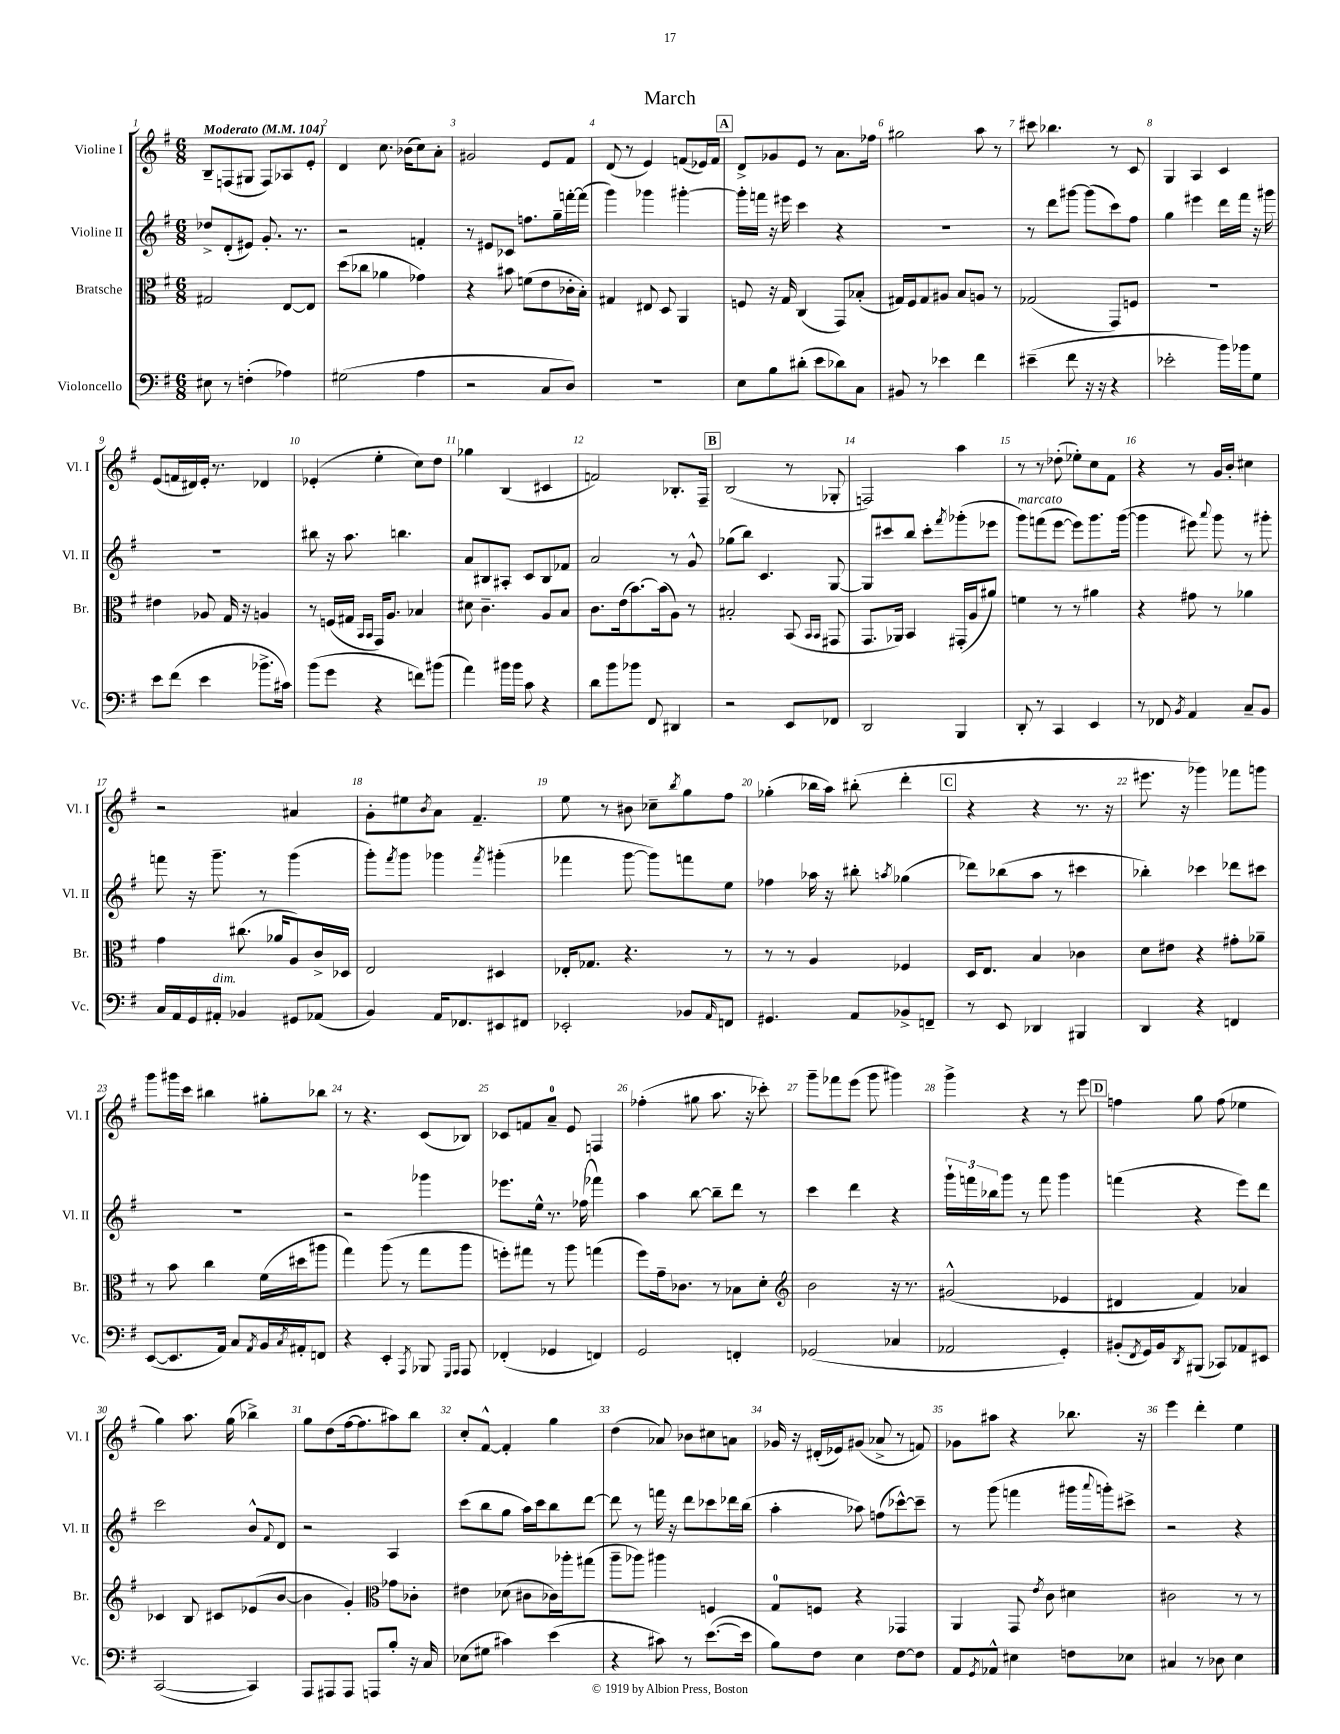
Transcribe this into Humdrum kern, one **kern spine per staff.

**kern	**kern	**kern	**kern
*staff4	*staff3	*staff2	*staff1
*clefF4	*clefC3	*clefG2	*clefG2
*k[f#]	*k[f#]	*k[f#]	*k[f#]
*M6/8	*M6/8	*M6/8	*M6/8
*MM104	*MM104	*MM104	*MM104
8E#	2G#	8dd-^	8B~
8r	.	(8d'	(8F
(4F'	.	8e#)	8G#
.	.	8.g'	8F)
4A-)	[8E	.	8A-
.	.	8.r	.
.	8E]	.	8e'
=	=	=	=
(2G#	(8dd	2r	4d
.	8cc-	.	.
.	4a-	.	8.cc
.	.	.	(16b-
4A	4g-)	4f'	8cc)
.	.	.	8a'
=	=	=	=
2r	4r	8r	2g#
.	.	8e#	.
.	8b#	8c-	.
.	(8f	8.ff	.
8C	8e	.	8e
.	.	16gg~	.
8D)	16c-'	[16fff'	8f#
.	16B')	(16fff]	.
=	=	=	=
2.r	4G#	4ggg)	(8d
.	.	.	8r
.	8E#	4ggg-	4e)
.	8D	.	.
.	4AA	[4ggg#'	(8f
.	.	.	16e-)
.	.	.	16f
=	=	=	=
8E	8F	16ggg#']	8d^
.	.	16fff	.
8B	16r	16r	8g-
.	16G	16eee#	.
(8d#'	(4C	4ccc	8e
8e	.	.	8r
8d-)	8GG)	4r	8.a
8C	(8B-'	.	.
.	.	.	16ff-
=	=	=	=
8BB#	16G#)	2.r	2gg#
.	16F#	.	.
8r	8G#	.	.
4e-	8A#	.	.
.	8B	.	.
4f#	8A	.	8aa
.	8r	.	8r
=	=	=	=
(4e#~	(2G-	8r	8ccc#
.	.	8ddd	4.bb-
8f#	.	[8ggg#	.
16r	.	(8ggg#]	.
16r	.	.	.
4r	8GG)	8ccc)	8r
.	8F	8ff#	8c
=	=	=	=
2e-'	2.r	4gg	4G
.	.	4eee#	4A
16b)	.	16ddd	4c
16b-	.	16fff#	.
8G	.	16r	.
.	.	16ggg#	.
=	=	=	=
8e	4e#	2.r	(8e
(8f#	.	.	16f
.	.	.	16d#)
4e	8A-	.	16e'
.	.	.	8.r
.	16G	.	.
.	16r	.	.
8.b-^	4A	.	4d-
16c#)	.	.	.
=	=	=	=
(8b	8r	8bb#	(4e-'
8g	(16F	16r	.
.	16G#	8.aa	.
.	16qqBB	.	.
.	16qqBB	.	.
4r	16GG)	.	4ee'
.	8.A	.	.
.	.	4.bb	.
8f)	4B-	.	8cc)
(8b#	.	.	8dd
=	=	=	=
4a)	8d#	8a	4gg-
.	4.c~	8B#	.
16b#	.	8A#'	(4B
16b#	.	.	.
8c	.	8c	.
4r	8A	8B#	4c#
.	8B	8f-	.
=	=	=	=
8d	8.c	2a	2f)
8b	.	.	.
.	(16e	.	.
8b-	[8.b)	.	.
8FF#	.	.	.
.	(16b]	.	.
4DD#	8A)	8r	8.B-'
.	8r	8g^^	.
.	.	.	16F#~
=	=	=	=
2r	2B#'	(8gg-	(2B
.	.	8bb)	.
.	.	4.c	.
8EE	(8BB	.	8r
.	16qqBB	.	.
.	16qqBB	.	.
8FF-	8GG#	[8G	8G-'
=	=	=	=
2DD	8.GG	8G]	2F)
.	.	8ccc#	.
.	16AA-)	.	.
.	4BB	8bb	.
.	.	8ccc#'	.
.	.	8qfff#	.
4BBB	(16GG#'	(8ggg-'	4aa
.	16A	.	.
.	8a#)	8eee-	.
=	=	=	=
8DD'	4f	8ggg)	8r
8r	.	(8fff	8r
4CC	8r	[8eee	(8dd-'
.	8r	8eee])	8ee-')
4EE	4a#	8.ggg	8cc
.	.	.	8f#
.	.	([16ggg	.
=	=	=	=
8r	4r	4ggg]	4r
8FF-	.	.	.
8qBB	.	.	.
4AA	8g#	8eee#)	8r
.	.	8qqaaa	.
.	8r	8ggg	16g
.	.	.	16b'
8C~	4a-	8r	4cc#
8BB	.	8ggg#'	.
=	=	=	=
16C	4g	8fff	2r
16AA	.	.	.
16GG	.	16r	.
16AA#'	.	8.ggg~	.
4BB-	(8.cc#	.	.
.	.	8r	.
.	16a-	.	.
8GG#	8A)	(4ggg	4a#
(8AA-	16c^	.	.
.	16D-	.	.
=	=	=	=
4BB)	2E	8ggg')	8g'
.	.	8qfff#	.
.	.	8ggg	8ee#
.	.	.	8qb
16AA	.	4ggg-	8a
8.FF-	.	.	.
.	.	.	4.f#~
.	.	8qfff#	.
8EE#	4D#	(4ggg#'	.
8FF#	.	.	.
=	=	=	=
2EE-'	16E-'	4fff-	8ee
.	8.G-	.	.
.	.	.	8r
.	4.r	[8ggg	8b#
.	.	8ggg])	8cc-~
.	.	.	8qbb
8BB-	.	8fff	8gg
16qqAA	.	.	.
8FF	8r	8ee	8ff#
=	=	=	=
4.GG#	8r	4ff-	(4gg-'
.	8r	.	.
.	4A	16aa-	16bb-
.	.	16r	16aa)
8AA	.	8bb#'	(8bb#'
.	.	8qaa	.
8BB-^	4F-	(4gg-	4ddd'
8FF~	.	.	.
=	=	=	=
8r	16D	8ddd-)	4r
.	8.E	.	.
8EE	.	(8bb-	.
4DD-	4B	8aa	4r
.	.	8r	.
4BBB#	4c-	4ccc#	8.r
.	.	.	16r
=	=	=	=
4DD	8d	4bb-')	8.eee#
.	8e#	.	.
.	.	.	16r
4r	4r	4ccc-	4ggg-)
4FF	8g#'	8ddd-	8fff-
.	8a-~	8ccc#	8ggg
=	=	=	=
([8EE	8r	2.r	8ggg
8.EE]	8b	.	16ggg#
.	.	.	16ccc
.	4cc	.	4bb#
16AA)	.	.	.
8C	.	.	.
8qAA	.	.	.
16BB	(16f#	.	8gg#'
8qC	.	.	.
16AA#'	16dd#	.	.
8FF	8aa#	.	8bb-
=	=	=	=
4r	4gg)	2r	8r
.	.	.	4.r
4EE'	(8aa	.	.
.	8r	.	.
8qAAA	.	.	.
8BBB-	8gg	4ggg-	(8c
16qqGGG	.	.	.
16qqAAA	.	.	.
8AAA	8aa	.	8B-)
=	=	=	=
(4FF-'	8ff')	8.eee-	8c-
.	8gg#	.	8f
.	.	16ee^^	.
4GG-	8r	8.r	8a~
.	8aa	.	8e
.	.	(16ff-	.
4FF)	(4gg	4fff-)	4F
=	=	=	=
2GG	8ff#)	4aa	(4ff-'
.	16g~	.	.
.	8.c-	.	.
.	.	[8bb	8gg#
.	8r	8bb~]	8.aa
4FF'	8B-	8ddd	.
.	.	.	16r
.	8d'	8r	8ccc-')
=	=	=	=
*	*clefG2	*	*
(2GG-	2b	4ccc	8ggg~
.	.	.	8fff-
.	.	4ddd	(8eee
.	.	.	8ggg
4C-	16r	4r	4ggg#)
.	8.r	.	.
=	=	=	=
2AA-	(2g#^^	24ggg`	4ggg^
.	.	24fff	.
.	.	24bb-	.
.	.	8ggg	.
.	.	8r	4r
.	.	8fff	.
4GG')	4e-	4ggg	8r
.	.	.	8eee
=	=	=	=
(8BB#'	4d#	(4fff	4ff
8qFF#	.	.	.
16GG)	.	.	.
16BB#	.	.	.
8qDD	.	.	.
(8BBB#	4f#)	4r	8gg
8CC-)	.	.	(8ff
8AA-	4a-	8eee)	4ee-
8EE#	.	8ddd	.
=	=	=	=
([2CC	4c-	2ccc	4gg)
.	8B	.	8.aa
.	8c#	.	.
.	.	.	(16gg
4CC])	(8e-	8b^^	4bb-^)
.	.	8qqf#	.
.	[8b	8d	.
=	=	=	=
8AAA	4b]	2r	8gg
8AAA#	.	.	(8dd
8AAA#	4g')	.	[16ff#
.	.	.	8.ff#]
8AAA	.	.	.
*	*clefC3	*	*
8B'	8g-	4A	8aa#)
16r	8c-'	.	8bb
16C	.	.	.
=	=	=	=
(8E-	4e#	(8ccc	8cc'
8G#	.	8bb	[8f#^^
4c#)	(8d-	8gg	4f#']
.	8c#	16aa)	.
.	.	16ccc	.
(4e	16c-)	8bb	4gg
.	16aa-'	.	.
.	(8gg#	[8ddd	.
=	=	=	=
4r	8aa~	8ddd]	(4dd
.	8aa-)	8r	.
8c#)	4aa#	16fff	8a-)
.	.	16r	.
8r	.	8ddd	8b-
([8.e	4F	8ccc-	8cc#
.	.	16ddd-	8a
16e]	.	(16bb	.
=	=	=	=
8B)	8G	4aa'	16g-
.	.	.	16r
8F#	8F	.	(16d#'
.	.	.	16e-)
4E	4r	8aa-)	(8g#
.	.	(8ff	8a-^
[8F#	4GG-	[8ccc-^^)	8r
8F#]	.	8ccc-~]	8f)
=	=	=	=
8AA	4AA	8r	8g-
8qGG	.	.	.
8AA-^^	.	(8ggg	8aa#
4E#	8GG	4fff	4r
.	8qe	.	.
.	8c	.	.
8F	4d#	16ggg#	8.bb-
.	.	8qqaaa	.
.	.	16ggg')	.
8E-	.	8ccc#^	.
.	.	.	16r
=	=	=	=
4C#	2c#	2r	4eee
8r	.	.	4ddd'
8D-	.	.	.
4E	8r	4r	4ee
.	8r	.	.
==	==	==	==
*-	*-	*-	*-
